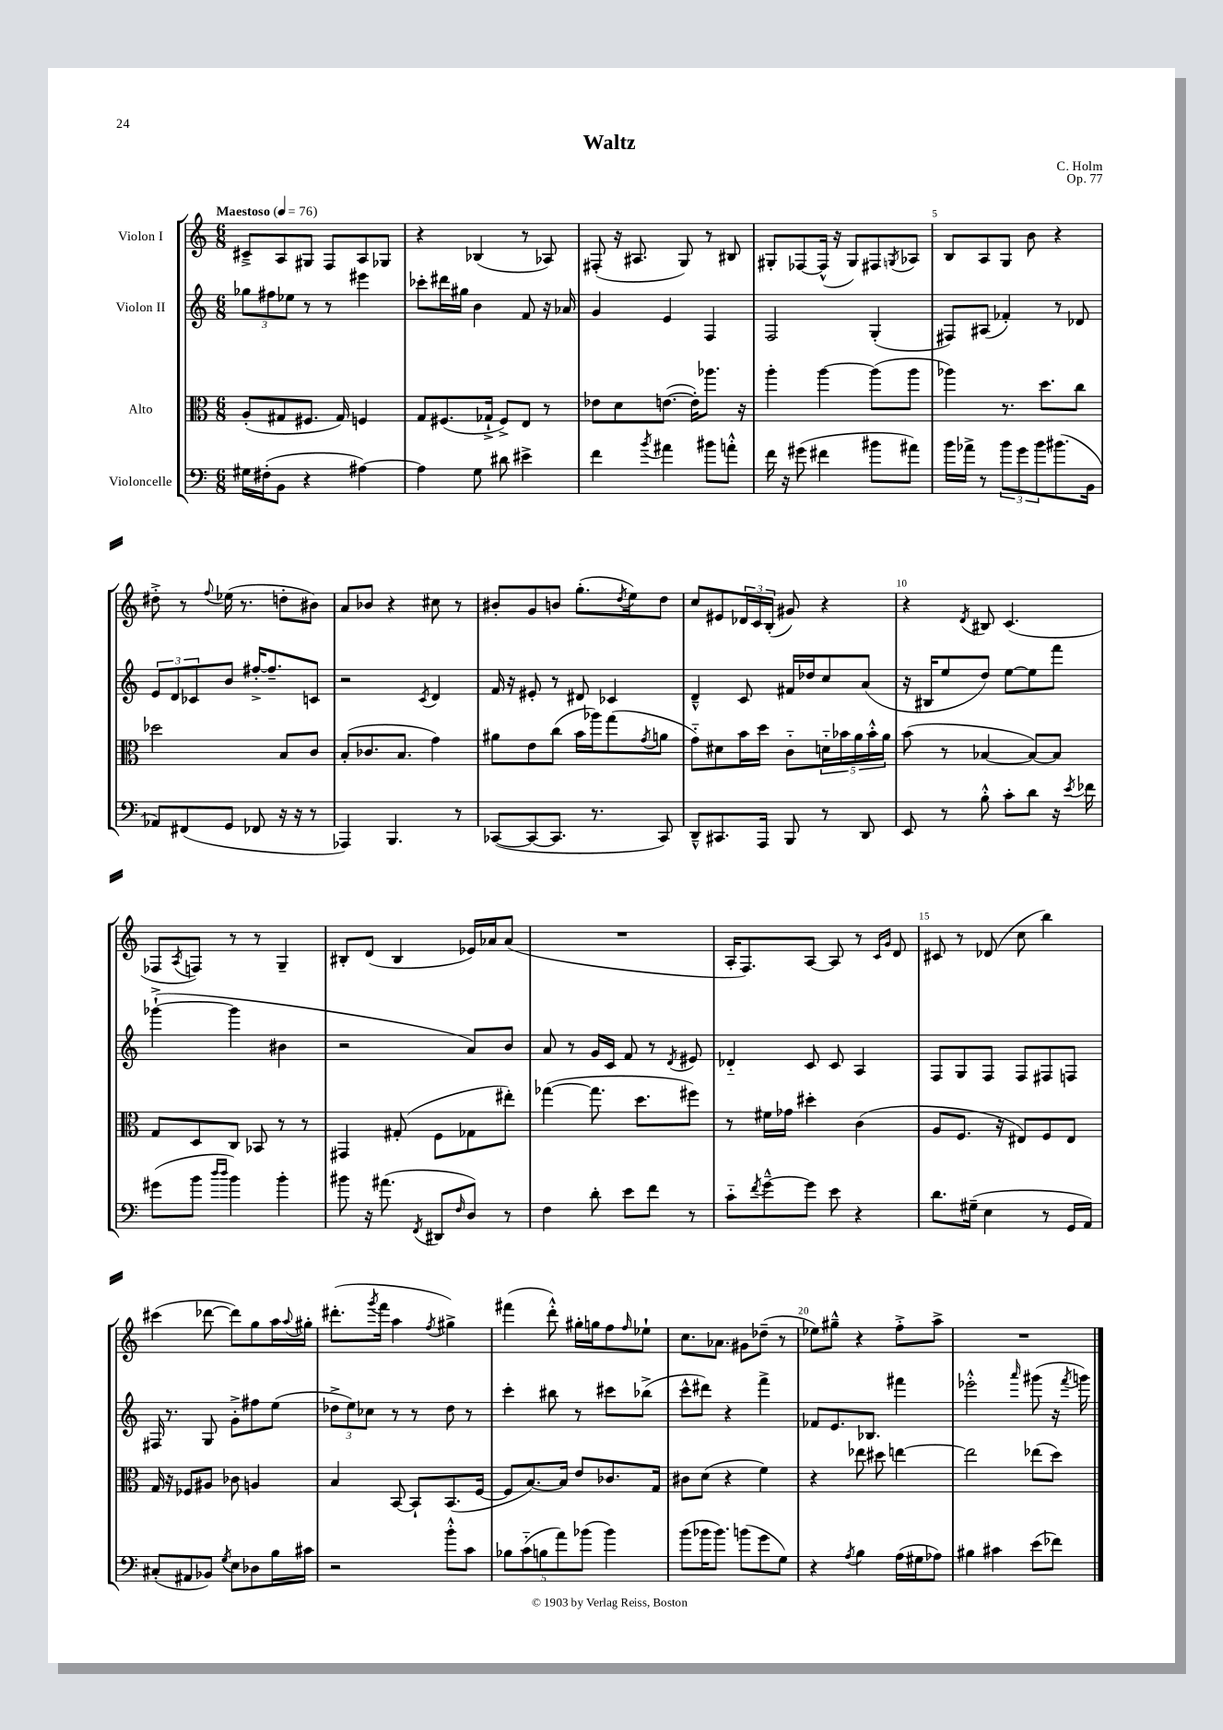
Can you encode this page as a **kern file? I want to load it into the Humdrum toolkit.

**kern	**kern	**kern	**kern
*staff4	*staff3	*staff2	*staff1
*clefF4	*clefC3	*clefG2	*clefG2
*k[]	*k[]	*k[]	*k[]
*M6/8	*M6/8	*M6/8	*M6/8
*MM76	*MM76	*MM76	*MM76
16G#	(8A'	12gg-	8c#~^
(16F#'	.	.	.
.	.	12ff#	.
8BB	8G#	.	8A
.	.	12ee-	.
4r	8.F#	8r	8G#
.	.	8r	8F
.	16G#)	.	.
[4A#)	4F	4eee#	8A
.	.	.	8G-
=	=	=	=
4A#]	8G	8ccc-'	4r
.	(8.F#	16ddd#	.
.	.	16gg#	.
8G	.	4b	(4B-
.	16G-`^	.	.
8d#	8F#^)	.	.
4e#^	8E	8f	8r
.	8r	16r	8A-)
.	.	16a-	.
=	=	=	=
4f	8e-	4g	(8F#'
.	8d	.	16r
.	.	.	8.A#
8qb	.	.	.
4a#	([8.e	4e	.
.	.	.	8G)
.	16e'])	.	.
8b#	8.aa-	4F	8r
8a'^^	.	.	8B#
.	16r	.	.
=	=	=	=
16f	4aa'	2F	8G#'
16r	.	.	.
(8g#	.	.	[8F-
4f#	[4aa	.	(16F-^^]
.	.	.	16r
.	.	.	8G#)
8b#	(8aa]	(4G'	8F#
.	.	.	8qG
8a#)	8aa	.	8A-
=	=	=	=
16b	4aa-)	8F#)	8B
16a-^	.	.	.
8r	.	(8A#	8A
12b	8.r	4f-')	8G
12g	.	.	.
.	.	.	8b
12b	.	.	.
.	8.dd	.	.
(8.b#	.	8r	4r
.	8cc	8d-	.
16BB	.	.	.
=	=	=	=
8AA-)	2dd-	12e	8dd#'^
.	.	12d	.
(8FF#	.	.	8r
.	.	12c-	.
.	.	.	8qqff
8GG	.	8b	(16ee-
.	.	.	8.r
8FF-	.	[16ff#'^	.
.	.	8.ff#~]	.
16r	8B	.	8dd'
16r	.	.	.
8r	8c	8c	8b#)
=	=	=	=
4AAA-)	(8B'	2r	8a
.	8.c-	.	8b-
4.BBB	.	.	4r
.	8.B	.	.
.	.	8qc	.
.	4g)	4d	8cc#
8r	.	.	8r
=	=	=	=
([8CC-	8a#	16f	8b#'
.	.	16r	.
8CC-_	8e	8e#'	8g
8.CC-]	(8cc	8r	8b
.	16b	8d#	(8.gg'
8.r	16aa-)	.	.
.	(8gg	4c-	.
.	.	.	8qdd
.	.	.	16ee)
.	8qg	.	.
8CC-)	8a	.	8dd
=	=	=	=
8DD~^^	8g'~)	4d~^^	8cc
8.CC#	8d#	.	8e#
.	16b	8c	24d-
.	.	.	24c
16AAA	16dd	.	.
.	.	.	(24B'
8BBB	8c'~	16f#	8g#)
.	.	16dd-	.
8r	20d'~	8cc	4r
.	20b-	.	.
.	20a	.	.
8DD	.	(8a	.
.	20b-'^^	.	.
.	20a	.	.
=	=	=	=
8EE	(8b	16r	4r
.	.	16B#	.
8r	8r	8ee	.
.	.	.	8qd
8B'^^	[4B-	8dd)	8B#
8c'	.	[8ee	(4.c
8d	8B-_)	8ee]	.
16r	8B-]	8fff	.
8qe	.	.	.
16f-	.	.	.
=	=	=	=
(8g#	8G	([4ggg-`^	8F-
.	.	.	8qA
8b	8D	.	8F)
16qqdd	.	.	.
16qqdd	.	.	.
4b)	8C	4ggg-]	8r
.	8BB-	.	8r
4b'	8r	4b#	4G~
.	8r	.	.
=	=	=	=
8b#	4GG#	2r	8B#'
16r	.	.	(8d
(8.a#	.	.	.
.	(8G#'	.	4B#
8qFF	.	.	.
8DD#	8F	.	.
16qqF	.	.	.
8D)	8G-	8a)	16e-)
.	.	.	16a-
8r	8ee#')	8b	(8a-
=	=	=	=
4F	([4gg-	8a	2.r
.	.	8r	.
8d'	8.gg-]	16g	.
.	.	16c	.
8e	.	8f	.
.	8.dd	.	.
8f	.	8r	.
.	.	8qd	.
8r	8ff#)	8e#	.
=	=	=	=
8c'~	8r	4d-'~	16A'
.	.	.	8.F)
8qf	.	.	.
[8g~^^	16f#	.	.
.	16g-	.	.
8g]	4dd#'	8c	[8A
8e	.	8c	8A]
4r	(4c	4A	8r
.	.	.	16qqc
.	.	.	16qqg
.	.	.	8d
=	=	=	=
8.d	8A	8F	8c#
.	8.F	8G	8r
(16G#~	.	.	.
4E	.	8F	(8d-
.	16r	.	.
.	8E#)	8F	8cc
8r	8F	8F#	4bb)
16GG	8E#	8F	.
16AA)	.	.	.
=	=	=	=
(8C#'	16G	16F#	(4ccc#
.	16r	8.r	.
8AA#	8F-	.	.
8BB-)	8A#	8G	[8ddd-
8qG	.	.	.
8E	8c-	8g'^	8ddd-])
8D-	4A	8ff#	8gg
16B	.	(8ee	16aa
.	.	.	8qqaa
16c#	.	.	16gg#'
=	=	=	=
2r	4B	12dd-^	(8.ddd#'
.	.	12ee)	.
.	.	12cc-	.
.	.	.	8qggg
.	.	.	16fff
.	[8BB	8r	4aa
.	8BB`]	8r	.
.	.	.	8qff
8b'^^	(8.BB	8dd-	4gg#^)
8c	.	8r	.
.	[16F	.	.
=	=	=	=
10B-	8F]	4ccc'	(4fff#
(10c'~	.	.	.
.	[8.B)	.	.
10B	.	.	.
.	.	8bb#	8ddd'^^)
10a)	.	.	.
.	16B]	.	.
.	8e	8r	16gg#'
(10b-	.	.	.
.	.	.	16gg
4b-)	8.c-	8ccc#	8ff
.	.	.	16qqff
.	.	(8bb-^	8ee-`
.	16G	.	.
=	=	=	=
(8b	8c#	8ccc^^	8.cc
16b-	(8d	8ddd#)	.
8.b-)	.	.	8.a-
.	4r	4r	.
(8b	.	.	8g#
8g	4f)	4fff^	(8dd-~
8G)	.	.	8r
=	=	=	=
4r	4r	8f-	8ee-)
.	.	8.e	8gg#~^^
8qA	.	.	.
4B	8ee-	.	4r
.	.	8.B-	.
.	8dd#	.	.
(16A	[4ee	4fff#	8ff'^
16G#	.	.	.
8A-)	.	.	8aa^
=	=	=	=
4B#	2ee]	2eee-'^^	2.r
4c#	.	.	.
.	.	16qqaaa	.
(8e	(8ee-	(8ggg#	.
8f-)	8dd)	16r	.
.	.	8qfff	.
.	.	16ggg)	.
==	==	==	==
*-	*-	*-	*-
